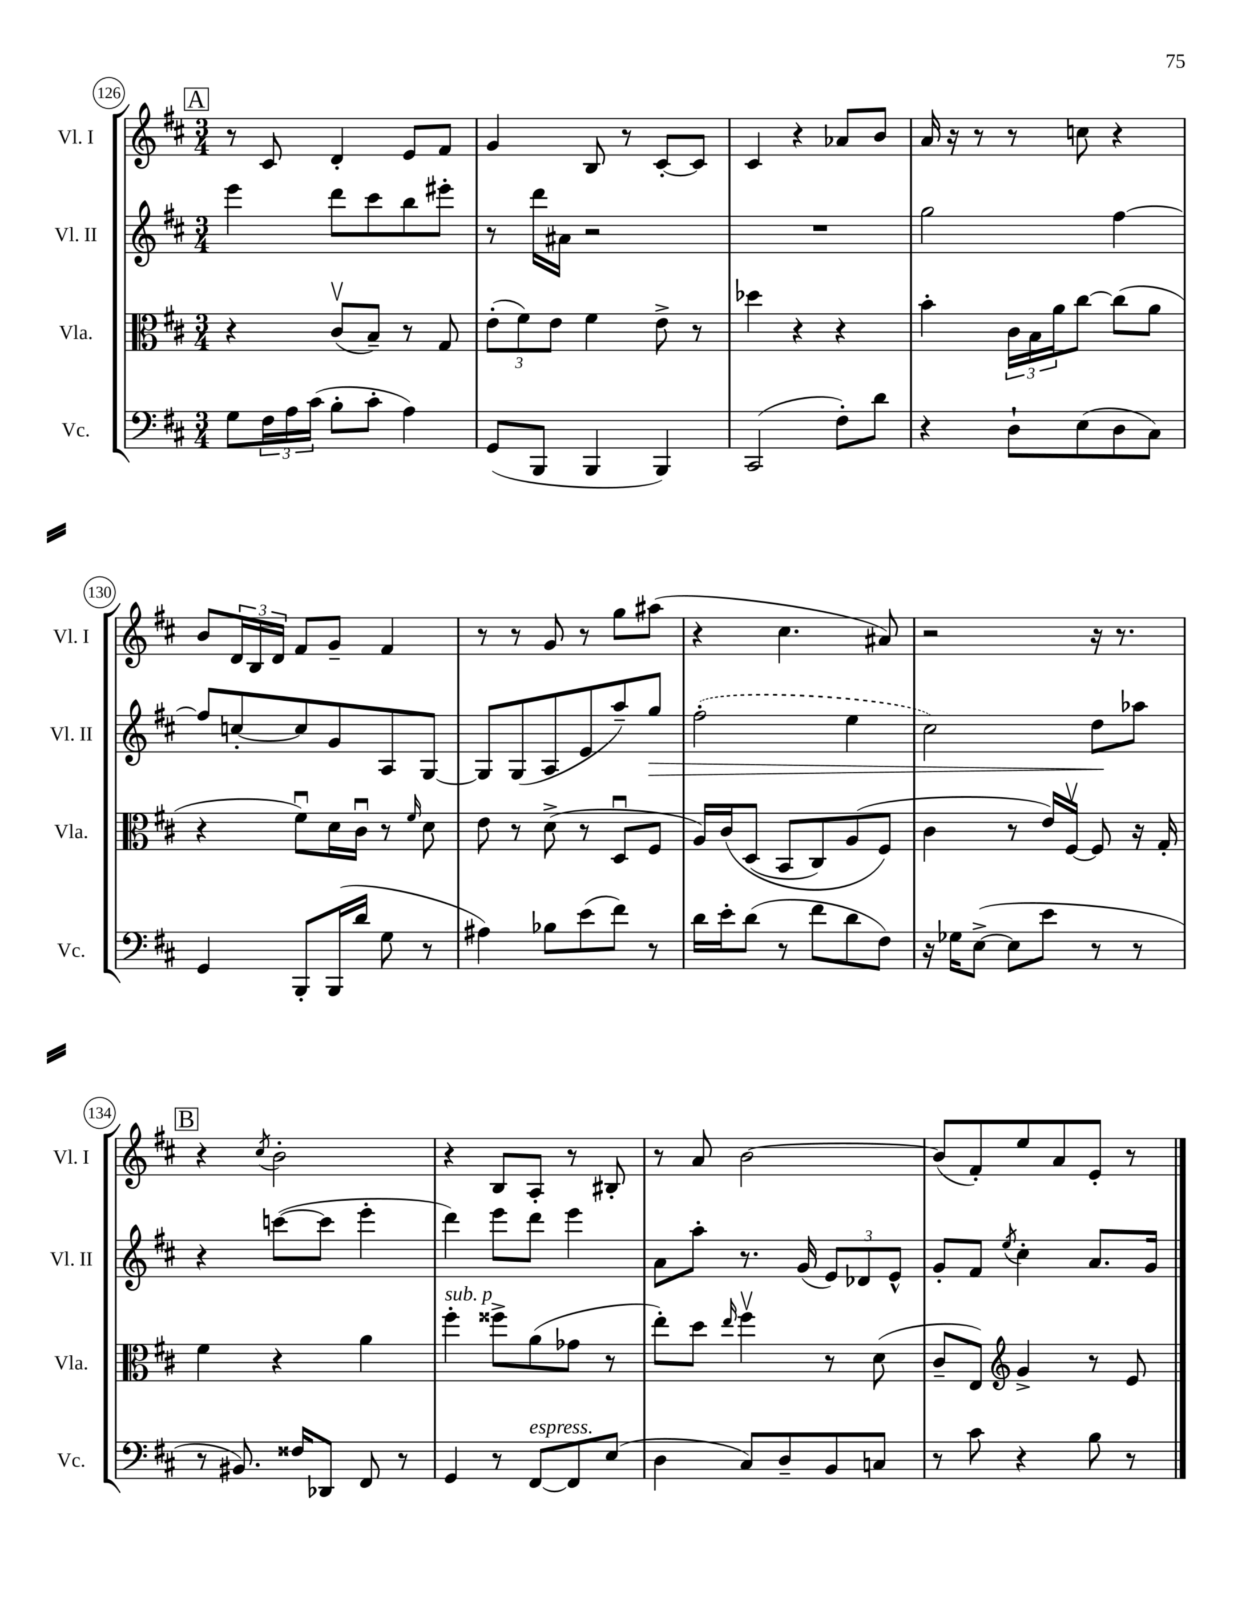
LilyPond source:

<<
\new StaffGroup <<
\new Staff = "s0" \with { instrumentName = "Vl. I" shortInstrumentName = "Vl. I" } {
    \clef treble \key d \major \numericTimeSignature \time 3/4
    \mark \markup { \box "A" } r8 cis'8 d'4-. e'8 fis'8 |
    g'4 b8 r8 cis'8~-. cis'8 |
    cis'4 r4 aes'8 b'8 |
    a'16 r16 r8 r8 c''8 r4 |
    b'8 \tuplet 3/2 { d'16 b16 d'16 } fis'8 g'8-- fis'4 |
    r8 r8 g'8 r8 g''8 ais''8( |
    r4 cis''4. ais'8) |
    r2 r16 r8. |
    \mark \markup { \box "B" } r4 \acciaccatura { cis''8 } b'2-. |
    r4 b8 a8-. r8 bis8-. |
    r8 a'8 b'2~ |
    b'8( fis'8-.) e''8 a'8 e'8-. r8 \bar "|." |
}
\new Staff = "s1" \with { instrumentName = "Vl. II" shortInstrumentName = "Vl. II" } {
    \clef treble \key d \major \numericTimeSignature \time 3/4
    \mark \markup { \box "A" } e'''4 d'''8 cis'''8 b''8 eis'''8-. |
    r8 d'''16 ais'16 r2 |
    R2. |
    g''2 fis''4~ |
    fis''8 c''8~-. c''8 g'8 a8 g8~ |
    g8 g8( a8 e'8 a''8--) g''8\> |
    \once \slurDashed fis''2-.( e''4 |
    cis''2) d''8\! aes''8 |
    \mark \markup { \box "B" } r4 c'''8~( c'''8 e'''4-. |
    d'''4) e'''8 d'''8 e'''4 |
    a'8 a''8-. r8. g'16( \tuplet 3/2 { e'8) des'8 e'8-^ } |
    g'8-. fis'8 \acciaccatura { e''8 } cis''4-. a'8. g'16 \bar "|." |
}
\new Staff = "s2" \with { instrumentName = "Vla." shortInstrumentName = "Vla." } {
    \clef alto \key d \major \numericTimeSignature \time 3/4
    \mark \markup { \box "A" } r4 cis'8\upbow( b8--) r8 g8 |
    \tuplet 3/2 { e'8-.( fis'8) e'8 } fis'4 e'8-> r8 |
    des''4 r4 r4 |
    b'4-. \tuplet 3/2 { cis'16 b16 a'16 } cis''8~ cis''8( a'8 |
    r4 fis'8\downbow) d'16 cis'16\downbow r8 \grace { fis'16 } d'8 |
    e'8 r8 d'8->( r8 d8\downbow fis8 |
    a16) cis'16\( d8( b,8 cis8) a8( fis8\) |
    cis'4 r8 e'16) fis16~\upbow fis8 r16 g16-. |
    \mark \markup { \box "B" } fis'4 r4 a'4 |
    fis''4-.^\markup { \italic "sub. p" } fisis''8-> a'8( ges'8 r8 |
    e''8-.) d''8 \grace { e''16 } fis''4\upbow r8 d'8( |
    cis'8-- e8) \clef treble g'4-> r8 e'8 \bar "|." |
}
\new Staff = "s3" \with { instrumentName = "Vc." shortInstrumentName = "Vc." } {
    \clef bass \key d \major \numericTimeSignature \time 3/4
    \mark \markup { \box "A" } g8 \tuplet 3/2 { fis16 a16 cis'16( } b8-. cis'8-. a4) |
    g,8( b,,8 b,,4 b,,4) |
    cis,2( fis8-.) d'8 |
    r4 d8-! e8( d8 cis8) |
    g,4 b,,8-. b,,16( d'16 g8 r8 |
    ais4) bes8 e'8( fis'8) r8 |
    d'16 e'16-. d'8( r8 fis'8 d'8 fis8) |
    r16 ges16 e8~->( e8 e'8 r8 r8 |
    \mark \markup { \box "B" } r8 bis,8.) fisis16 des,8 fis,8 r8 |
    g,4 r8 fis,8~^\markup { \italic "espress." } fis,8 e8( |
    d4 cis8) d8-- b,8 c8 |
    r8 cis'8 r4 b8 r8 \bar "|." |
}
>>
>>
\layout { \context { \Score currentBarNumber = #126 \override BarNumber.stencil = #(make-stencil-circler 0.1 0.3 ly:text-interface::print) } }
